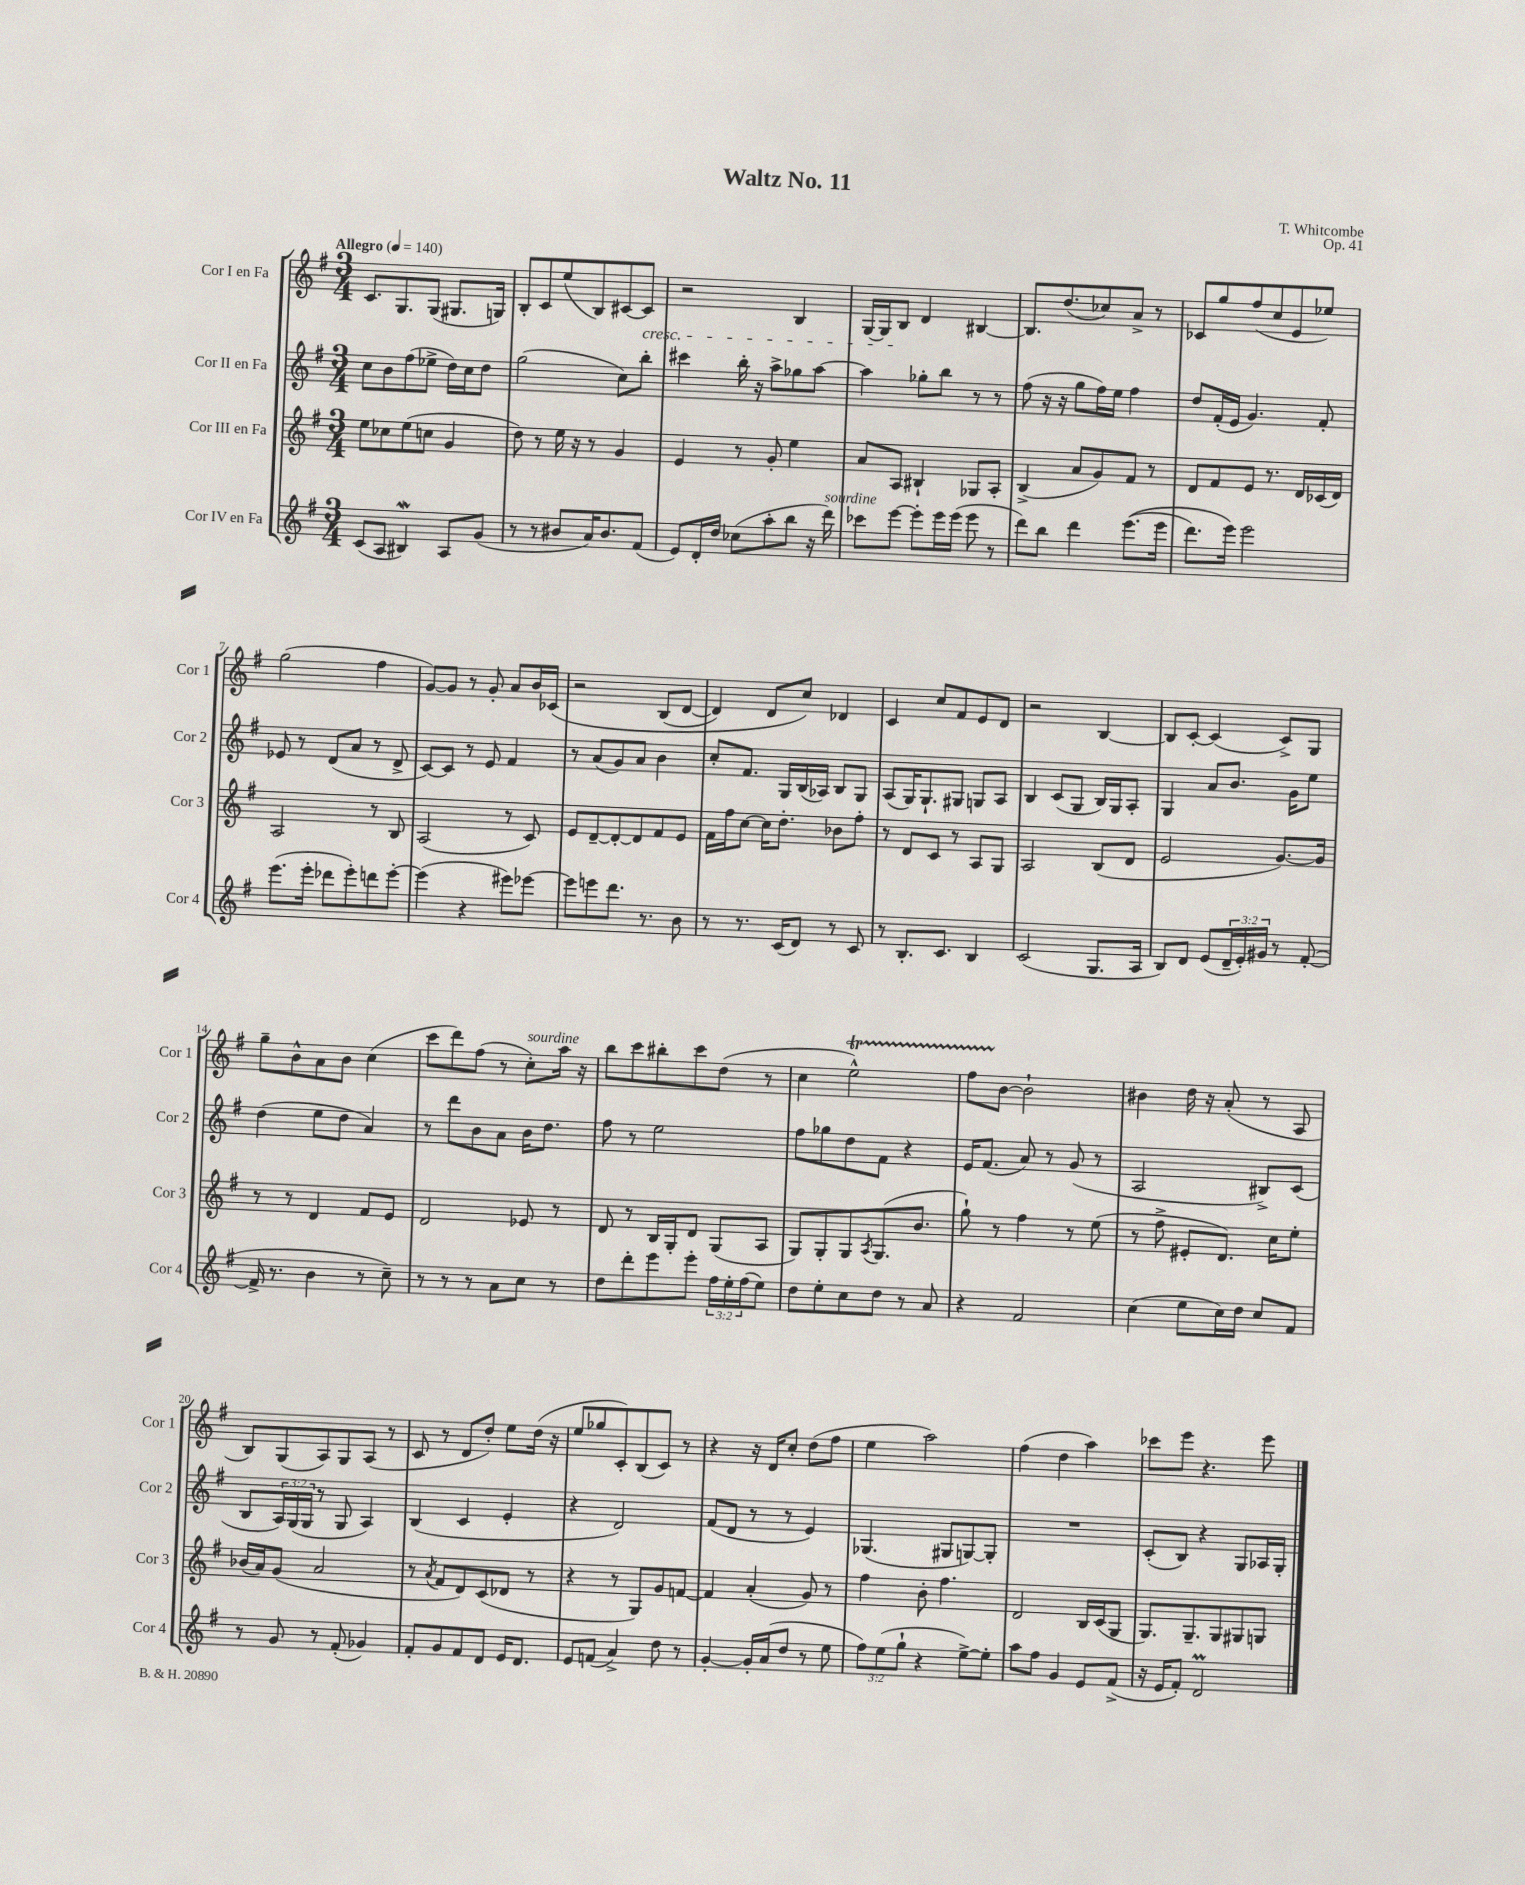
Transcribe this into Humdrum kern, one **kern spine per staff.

**kern	**kern	**kern	**kern
*part4	*part3	*part2	*part1
*staff4	*staff3	*staff2	*staff1
*I"Cor IV en Fa	*I"Cor III en Fa	*I"Cor II en Fa	*I"Cor I en Fa
*I'Cor 4	*I'Cor 3	*I'Cor 2	*I'Cor 1
*clefG2	*clefG2	*clefG2	*clefG2
*k[f#]	*k[f#]	*k[f#]	*k[f#]
*M3/4	*M3/4	*M3/4	*M3/4
*MM140	*MM140	*MM140	*MM140
=1	=1	=1	=1
!	!	!	!LO:TX:a:B:t=Allegro
(8c/L	8ee\L	8cc\L	8.c/L
8A/J	8cc-X\	8b\	.
.	.	.	8.G/
4B#XW/)	(8ee\	(8ff#\	.
.	8ccn\J	8ee-X^\J	(8G/J
8A/L	4g/	16dd\LL)	8.G#X/L
.	.	16cc\J	.
(8g/J	.	8dd\J	.
.	.	.	16Gn/Jk)
=2	=2	=2	=2
8r	8dd\)	(2gg\	8B'/L
8r	8r	.	8c/
8b#X/L	16ee\	.	(8ee/
.	16r	.	.
16a/K)	8r	.	8B/)
8.b#/	.	.	.
.	4g/	8cc\L)	[8c#X/
!	!	!	!LO:TX:b:i:t=cresc.
(8f#/J	.	8bb'\J	8c#/J]
=3	=3	=3	=3
8e/L)	4e/	4ccc#X\	2r
16d'/L	.	.	.
16dd/JJ	.	.	.
(8cc-X\L	8r	16bb'\	.
.	.	16r	.
8aa'\	8g'/	8aa^\L	.
8bb\J	4ee\	8gg-X\	4B/
16r	.	[8aa\J	.
!LO:TX:a:i:t=sourdine	!	!	!
16ddd\)	.	.	.
=4	=4	=4	=4
8ccc-X\L	8a/L	4aa\]	[16G/LL
.	.	.	16G/J]
[8eee\J	8A/J	.	8B/J
8eee'\L]	4B#X`/	8gg-X'\L	4d/
16eee\L	.	8bb\J	.
(16eee\JJ	.	.	.
8eee\	8G-X/L	8r	[4B#X/
8r	8A'/J	8r	.
=5	=5	=5	=5
8ddd\L)	(4B^/	(8ff#\	8.B#/L]
8bb\J	.	16r	.
.	.	16r	(8.dd/
4ddd\	8a/L	8gg\L	.
.	8g/)	16ff#\L)	8cc-X/)
.	.	16ee\JJ	.
((8.eee\L	8f#/J	4ff#\	8a^/J
.	8r	.	8r
16eee\Jk	.	.	.
=6	=6	=6	=6
8.ddd\L)	8d/L	8dd/L	8c-X/L
.	8f#/	(16f#'/L	8gg/
16eee\Jk)	.	16e/JJ	.
2eee\	8e/J	4.g/)	(8ff#/
.	8.r	.	8cc/
.	.	.	8e/
.	16d/LL	.	.
.	(16c-X/	8f#'/	8ee-X/J)
.	16d/JJ)	.	.
!!LO:LB:g=z
=7	=7	=7	=7
(8.eee\L	2A/	8e-X/	(2gg\
.	.	8r	.
16eee'\Jk	.	.	.
8ddd-X\L	.	(8d/L	.
8eee'\)	.	8a/J	.
8dddn\	8r	8r	4ff#\
[8eee'\J	8B/	8d^/	.
=8	=8	=8	=8
(4eee\]	(2A/	[8c/L)	[8g/L)
.	.	8c/J]	8g/J]
4r	.	8r	8r
.	.	8e/	8g'/
8eee#X\L)	8r	4f#/	8a/L
[8eee-X\J	8c/)	.	16b/L
.	.	.	(16c-X/JJ
=9	=9	=9	=9
8eee-\L]	8e/L	8r	2r
8eeen\	[8d~/	(8a/L	.
8.ddd\J	8d'/_	8g/)	.
.	8d/]	8a/J	.
8.r	.	.	.
.	8f#/	4b\	(8B/L
8b\	8e/J	.	[8d/J
=10	=10	=10	=10
8r	16f#\LL	8cc'/L	4d/])
.	16ff#\J	.	.
8.r	[8cc\J	8.f#/J	.
.	16cc\KL]	.	8d/L
(16c/KL	8.dd'\J	16G/LL	.
8d/J)	.	(16B/	8cc/J)
.	.	16A-X/JJ)	.
8r	8b-X\L	8B/L	4d-X/
8c/	8ff#'\J	8G/J	.
=11	=11	=11	=11
8r	8r	(8A/L	4c/
8.B'/L	8d/L	16G/K)	.
.	.	8.G`/	.
.	8c/J	.	8cc/L
8.c/J	.	.	.
.	8r	8G#X/J	8f#/
4B/	8A/L	8Gn/L	8e/
.	8G/J	8A/J	8d/J
=12	=12	=12	=12
(2c/	2A/	4B/	2r
.	.	(8c/L	.
.	.	8G/J	.
8.G/L	(8B/L	16B/LL)	[4B/
.	.	16G/J	.
.	8d/J	8A'/J	.
16A/Jk	.	.	.
=13	=13	=13	=13
8B/L)	2e/	4G/	8B/L]
8d/J	.	.	[8c'/J
(8e/L	.	8a/L	(4c/]
24d~/L	.	8.b/J	.
24e'/)	.	.	.
24g#X/JJ	.	.	.
8r	[8.g/L)	.	8c^/L)
.	.	16g\KL	.
([8f#'/	.	8ee\J	8G/J
.	16g/Jk]	.	.
!!LO:LB:g=z
=14	=14	=14	=14
16f#^/]	8r	(4dd\	8gg~\L
8.r	.	.	.
.	8r	.	8b^^\
4b\	4d/	8ee\L	8a\
.	.	8dd\J	8b\J
8r	8f#/L	4a/)	(4cc\
8cc~\)	8e/J	.	.
=15	=15	=15	=15
8r	2d/	8r	8ccc\L
8r	.	8ddd\L	8ddd\)
8r	.	8b\	(8ff#\J
8a\L	.	8a\J	8r
!	!	!	!LO:TX:a:i:t=sourdine
8cc\J	8e-X/	16b\KL	8cc'\L)
.	.	8.dd\J	.
8r	8r	.	16aa\Jk
.	.	.	16r
=16	=16	=16	=16
8dd\L	8d/	8ff#\	8bb\L
8ddd'\	8r	8r	8ccc\
8eee\	16B/LL	2ee\	8bb#X'\
.	16G'/J	.	.
8eee'\J	8d/J	.	8ccc\
24ff#\LL	(8G/L	.	(8dd\J
24ee'\	.	.	.
(24ff#\J	.	.	.
8ee\J)	8A/J	.	8r
=17	=17	=17	=17
8dd\L	8G/L)	8ff#\L	4cc\
8ee'\	8G'/	8gg-X\	.
8cc\	8G/	8dd\	2eeT^^\)
.	8qA/	.	.
8dd\J	(8.G/	8f#\J	.
8r	.	4r	.
.	8.b/J	.	.
8a/	.	.	.
=18	=18	=18	=18
4r	8gg`\)	16e/KL	8ff#TTT\L
.	.	(8.f#/J	.
.	8r	.	[8b\J
2f#/	4ff#\	8a/)	2b`\]
.	.	8r	.
.	8r	(8g/	.
.	(8ee\	8r	.
=19	=19	=19	=19
(4cc\	8r	2A/	4b#X\
.	8ff#^\	.	.
8ee\L	8e#X'/L	.	16dd\
.	.	.	16r
16cc\L)	8.d/J)	.	(8a'/
16dd\JJ	.	.	.
8cc/L	.	8B#X^/L)	8r
.	16cc\KL	.	.
8f#/J	8ee'\J	(8c/J	8A/
!!LO:LB:g=z
=20	=20	=20	=20
8r	(16b-X/LL	8B/L	8B/L)
.	16a/J)	.	.
8g/	(8g/J	24A/L)	(8G/
.	.	(24G/	.
.	.	24G/JJ	.
8r	2a/	8r	8A/)
(8f#'/	.	8G/	8G/
4g-X/)	.	4A/)	(8A/J
.	.	.	8r
=21	=21	=21	=21
8f#'/L	8r	(4B/	8c/
.	8qa/	.	.
8g/	8f#/L	.	8r
8f#/	8d/)	4c/	8d/L
8d/J	(8c/	.	8dd'/J)
16e/KL	8d-X/J	4e'/	8ee\L
8.d/J	.	.	.
.	8r	.	(16dd\Jk
.	.	.	16r
=22	=22	=22	=22
8e/L	4r	4r	8ee/L
(8fn/J	.	.	8gg-X/
4a^/)	8r	2d/)	8c'/)
.	8G/L)	.	(8B/
8dd\	8g/	.	8c/J)
8r	[8fn/J	.	8r
=23	=23	=23	=23
[4g'/	4f/]	(8f#/L	4r
.	.	8d/J	.
16g'/LL]	(4a'/	8r	16r
(16a/J	.	.	16d/KL
8dd/J	.	8r	8cc'/J
8r	8g/)	4e/)	(8dd\L
8ee\	8r	.	8ff#\J
=24	=24	=24	=24
12ff#\L)	4ff#\	(4.G-X/	4ee\
(12ee\	.	.	.
12gg`\J	.	.	.
4r	8b'\	.	2aa\)
.	4.ff#\	8G#X/L	.
[8ee^\L)	.	[8Gn/)	.
8ee'\J]	.	8G'/J]	.
=25	=25	=25	=25
8aa\L	2d/	2.r	(4ff#\
8ff#\J	.	.	.
4g/	.	.	4dd\
8e/L	16B/LL	.	4aa\)
.	(16c/J	.	.
(8f#^/J	8G/J	.	.
=26	=26	=26	=26
16r	8.G/L)	(8c'/L	8ccc-X\L
16e/KL	.	.	.
8f#'/J)	.	8B/J)	8eee\J
.	8.G~/	.	.
2dM/	.	4r	4.r
.	8G/	.	.
.	8G#X/	8G/L	.
.	8Gn/J	16A-X/L	8eee\
.	.	16G'/JJ	.
==	==	==	==
*-	*-	*-	*-
